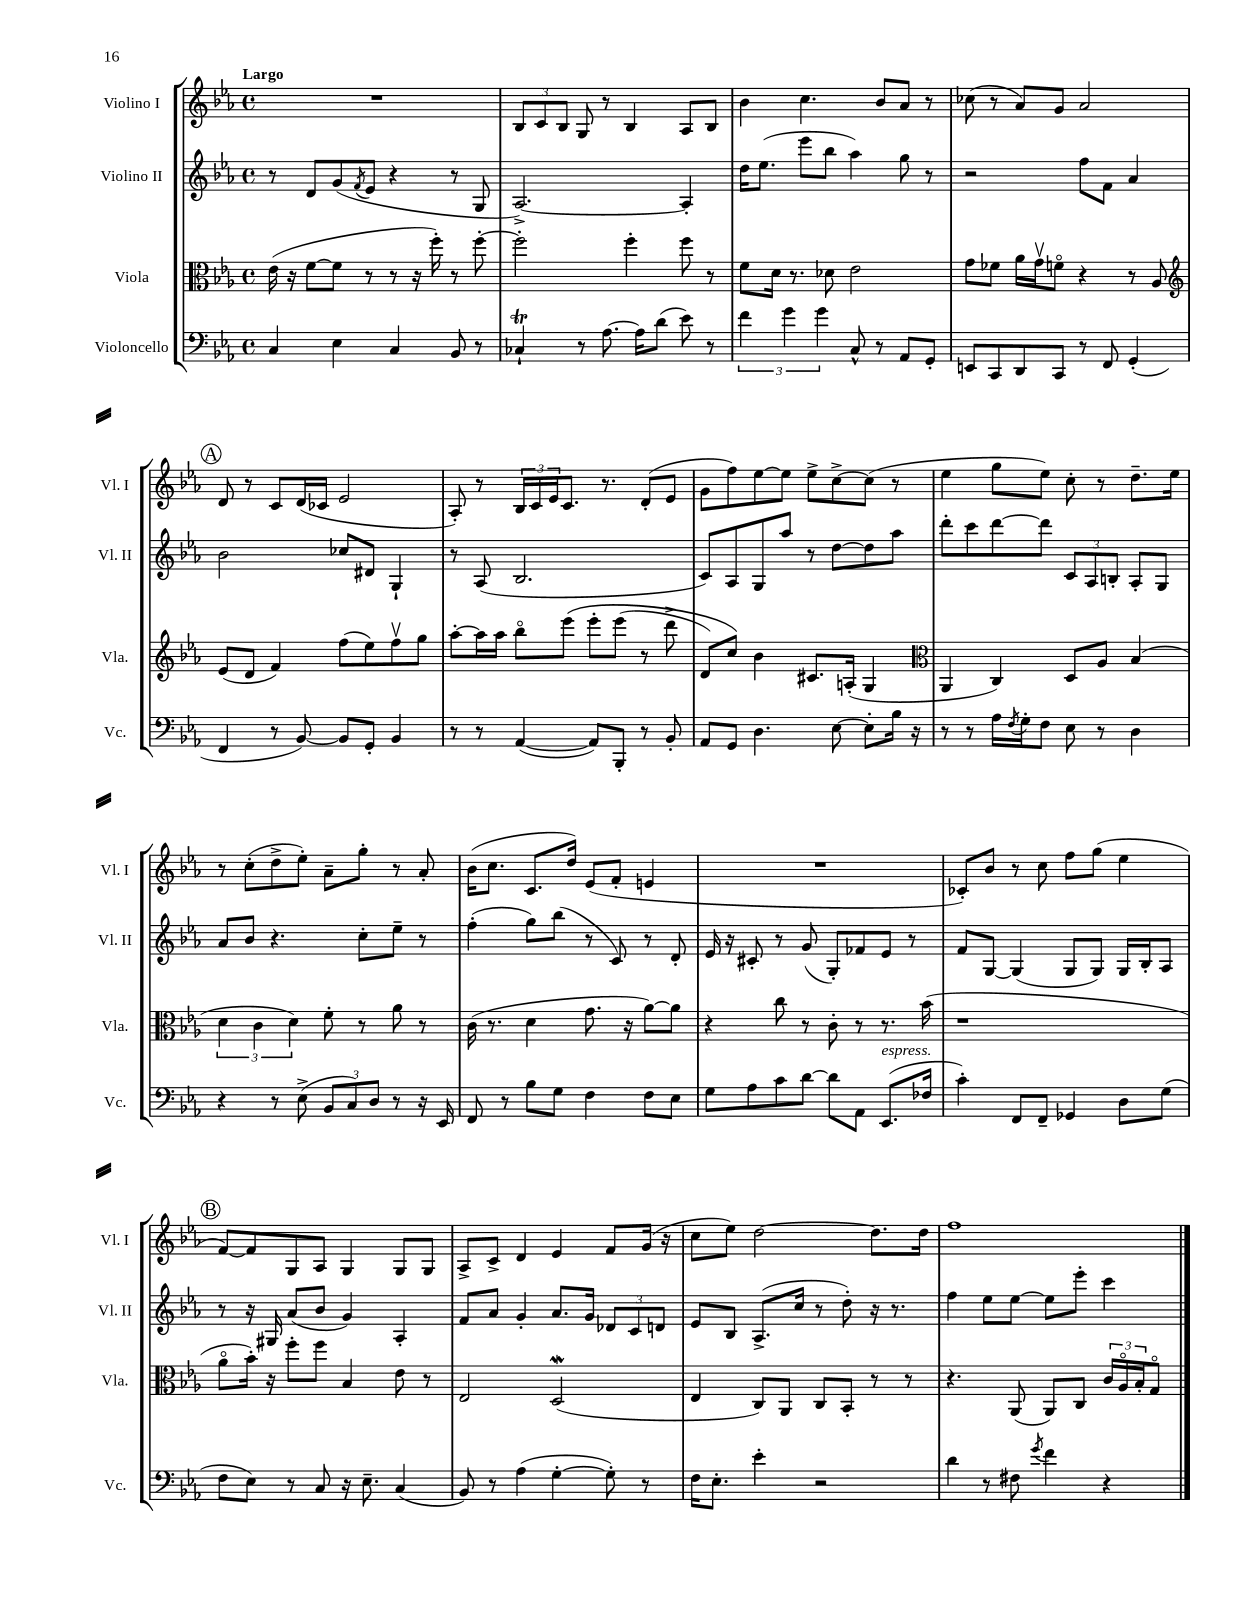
<<
\new StaffGroup <<
\new Staff = "s0" \with { instrumentName = "Violino I" shortInstrumentName = "Vl. I" } {
    \clef treble \key ees \major \defaultTimeSignature \time 4/4 \tempo "Largo"
    R1 |
    \tuplet 3/2 { bes8 c'8 bes8 } g8 r8 bes4 aes8 bes8 |
    bes'4 c''4. bes'8 aes'8 r8 |
    ces''8( r8 aes'8) g'8 aes'2 |
    \mark \markup { \circle "A" } d'8 r8 c'8 d'16( ces'16 ees'2 |
    aes8-.) r8 \tuplet 3/2 { bes16 c'16 ees'16 } c'8. r8. d'8-.( ees'8 |
    g'8 f''8) ees''8~ ees''8 ees''8-> c''8~-> c''8( r8 |
    ees''4 g''8 ees''8) c''8-. r8 d''8.-- ees''16 |
    r8 c''8-.( d''8-> ees''8-.) aes'8-- g''8-. r8 aes'8-. |
    bes'16( c''8. c'8. d''16) ees'8( f'8-. e'4 |
    R1 |
    ces'8-.) bes'8 r8 c''8 f''8 g''8( ees''4 |
    \mark \markup { \circle "B" } f'8~) f'8 g8 aes8 g4 g8 g8 |
    aes8-> c'8-> d'4 ees'4 f'8 g'16( r16 |
    c''8 ees''8) d''2~ d''8. d''16 |
    f''1 \bar "|." |
}
\new Staff = "s1" \with { instrumentName = "Violino II" shortInstrumentName = "Vl. II" } {
    \clef treble \key ees \major \defaultTimeSignature \time 4/4
    r8 d'8 g'8( \acciaccatura { f'8 } ees'8 r4 r8 g8 |
    aes2.~->) aes4-. |
    d''16 ees''8.( ees'''8 bes''8 aes''4) g''8 r8 |
    r2 f''8 f'8 aes'4 |
    \mark \markup { \circle "A" } bes'2 ces''8 dis'8 g4-! |
    r8 aes8( bes2. |
    c'8) aes8 g8 aes''8 r8 d''8~ d''8 aes''8 |
    d'''8-. c'''8 d'''8~ d'''8 \tuplet 3/2 { c'8 aes8 b8-. } aes8-. g8 |
    aes'8 bes'8 r4. c''8-. ees''8-- r8 |
    f''4-.( g''8) bes''8( r8 c'8) r8 d'8-. |
    ees'16 r16 cis'8-. r8 g'8( g8-.) fes'8 ees'8 r8 |
    f'8 g8~ g4( g8 g8) g16 bes16-. aes8 |
    \mark \markup { \circle "B" } r8 r16 gis16 aes'8( bes'8 g'4) aes4-. |
    f'8 aes'8 g'4-. aes'8. g'16 \tuplet 3/2 { des'8 c'8 d'8 } |
    ees'8 bes8 aes8.->( c''16 r8 d''8-.) r16 r8. |
    f''4 ees''8 ees''8~ ees''8 ees'''8-. c'''4 \bar "|." |
}
\new Staff = "s2" \with { instrumentName = "Viola" shortInstrumentName = "Vla." } {
    \clef alto \key ees \major \defaultTimeSignature \time 4/4
    ees'16( r16 f'8~ f'8 r8 r8 r16 f''16-.) r8 f''8~-. |
    f''2-. f''4-. f''8 r8 |
    f'8 d'16 r8. des'8 ees'2 |
    g'8 fes'8 aes'16 g'16\upbow f'8\flageolet r4 r8 aes8 |
    \mark \markup { \circle "A" } \clef treble ees'8( d'8 f'4) f''8( ees''8) f''8\upbow g''8 |
    aes''8~-. aes''16 aes''16 bes''8\flageolet ees'''8\( ees'''8-. ees'''8( r8 d'''8-> |
    d'8) c''8\) bes'4 cis'8. a16-.( g4 |
    \clef alto aes,4 c4) d8 aes8 bes4( |
    \tuplet 3/2 { d'4 c'4 d'4) } f'8-. r8 aes'8 r8 |
    c'16( r8. d'4 g'8. r16 aes'8~) aes'8 |
    r4 c''8 r8 c'8-. r8 r8. bes'16( |
    r1 |
    \mark \markup { \circle "B" } aes'8\flageolet bes'16-.) r16 f''8-. f''8 bes4 ees'8 r8 |
    ees2 d2\mordent( |
    ees4 c8) aes,8 c8 bes,8-. r8 r8 |
    r4. aes,8( aes,8) c8 \tuplet 3/2 { c'16 aes16\flageolet bes16-. } g8\flageolet \bar "|." |
}
\new Staff = "s3" \with { instrumentName = "Violoncello" shortInstrumentName = "Vc." } {
    \clef bass \key ees \major \defaultTimeSignature \time 4/4
    c4 ees4 c4 bes,8 r8 |
    ces4-!\trill r8 aes8.~ aes16 d'8( ees'8) r8 |
    \tuplet 3/2 { f'4 g'4 g'4 } c8-^ r8 aes,8 g,8-. |
    e,8 c,8 d,8 c,8 r8 f,8 g,4-.( |
    \mark \markup { \circle "A" } f,4 r8 bes,8~) bes,8 g,8-. bes,4 |
    r8 r8 aes,4~( aes,8) bes,,8-. r8 bes,8-. |
    aes,8 g,8 d4. ees8~ ees8-. bes16 r16 |
    r8 r8 aes16 \acciaccatura { f8 } g16-. f8 ees8 r8 d4 |
    r4 r8 ees8->( \tuplet 3/2 { bes,8 c8) d8 } r8 r16 ees,16 |
    f,8 r8 bes8 g8 f4 f8 ees8 |
    g8 aes8 c'8 d'8~ d'8 aes,8 ees,8.^\markup { \italic "espress." }( fes16 |
    c'4-.) f,8 f,8-- ges,4 d8 g8( |
    \mark \markup { \circle "B" } f8 ees8) r8 c8 r16 ees8.-- c4( |
    bes,8) r8 aes4( g4~-. g8-.) r8 |
    f16 ees8.-. ees'4-. r2 |
    d'4 r8 fis8 \acciaccatura { g'8 } f'4 r4 \bar "|." |
}
>>
>>
\layout { \context { \Score \remove "Bar_number_engraver" } }
